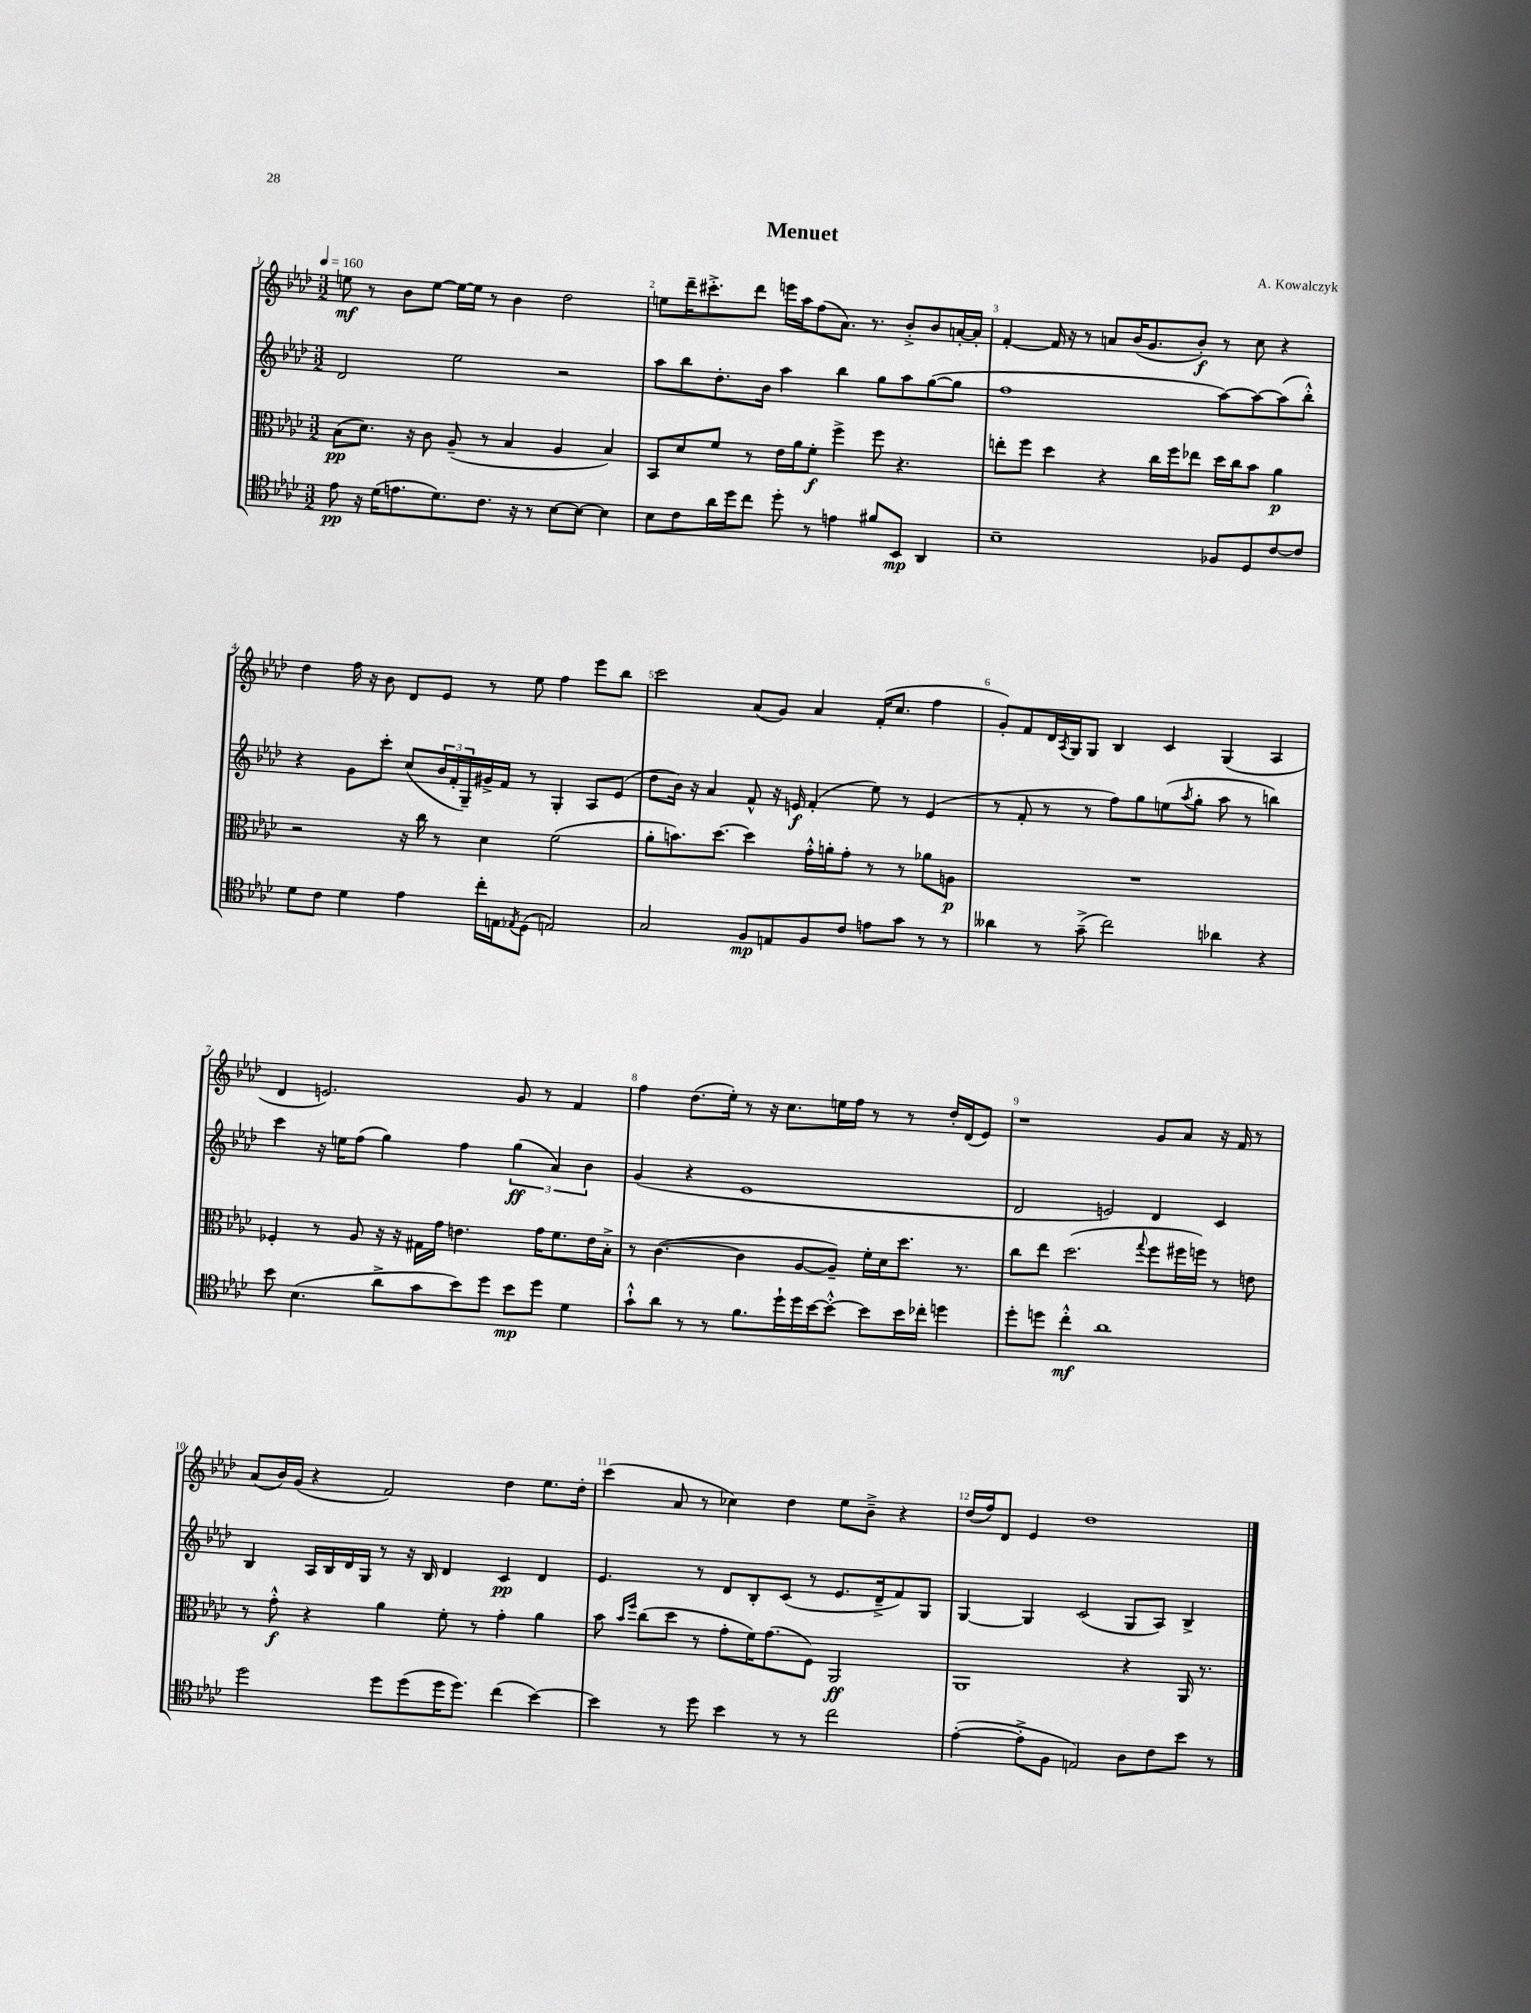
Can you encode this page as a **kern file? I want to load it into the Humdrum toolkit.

**kern	**kern	**kern	**kern
*staff4	*staff3	*staff2	*staff1
*clefC4	*clefC3	*clefG2	*clefG2
*k[b-e-a-d-]	*k[b-e-a-d-]	*k[b-e-a-d-]	*k[b-e-a-d-]
*M3/2	*M3/2	*M3/2	*M3/2
*MM160	*MM160	*MM160	*MM160
8e-	(8B-	2d-	8ee
16r	8.d-)	.	8r
(16d-	.	.	.
8.e	.	.	8b-
.	16r	.	.
.	8c	.	[8ee
8.d-)	.	.	.
.	(8A-~	2ee-	16ee_
.	.	.	16ee]
8.c	8r	.	8r
.	4B-	.	4b-
16r	.	.	.
8r	.	.	.
[8B-	4A-	2r	2dd-
8B-_	.	.	.
4B-]	4B-)	.	.
=	=	=	=
8B-	8BB-	8aa-	8ee
8c	8d-	8bb-	16ddd-~
.	.	.	8.ccc#'^
16a-	8f	8.dd-'	.
16dd-	.	.	.
8cc	8r	.	8ddd-
.	.	16b-	.
8dd-'	16e-	4aa-	16eee
.	16a-	.	16aa-
8r	8f'	.	(8ff
4e	4ff^	4bb-	8.a-)
.	.	.	8.r
8f#	8ff	8gg	.
8BB-	4.r	8aa-	8b-'^
4AA-	.	([8gg	8b-
.	.	8gg]	[16a'
.	.	.	16a']
=	=	=	=
1B-~	8ee'	1ff	[4f'
.	8ff	.	.
.	4dd-	.	16f]
.	.	.	16r
.	.	.	8r
.	4r	.	8a
.	.	.	(16b-
.	.	.	8.g
.	16cc	.	.
.	16ff	.	.
.	8ee-	.	8b-')
8F-	16dd-	[8aa-)	8r
.	16cc	.	.
8D-	8b-	8aa-_	8cc
[8c	4a-	(8aa-]	4r
8c]	.	8bb-'^^)	.
=	=	=	=
8d-	2r	4r	4dd-
8c	.	.	.
4d-	.	8g	16ff
.	.	.	16r
.	.	8ccc'	8b-
4e-	16r	(8cc	8d-
.	16cc	.	.
.	8r	24b-	8e-
.	.	24f'	.
.	.	24G~)	.
16cc'	4d-	16g#^	8r
16E	.	16f	.
8qE-	.	.	.
(8D-	.	8r	8ee-
2E)	(2f	4G'	4ff
.	.	8A-	8eee-
.	.	(8e-	8bb-
=	=	=	=
2G	8a-'	8dd-	2ccc
.	8.b)	16b-)	.
.	.	16r	.
.	.	4a-	.
.	[8.dd-	.	.
8F	4dd-]	8f^^	(8a-
8E	.	16r	8g)
.	.	16e	.
8F	16g'^^	(4f'	4a-
.	16a'	.	.
8c	8g'	.	.
8e	8r	8ee-)	(16f'
.	.	.	8.cc
8g	8r	8r	.
8r	8a-	(4e	4ff
8r	8A	.	.
=	=	=	=
4a--	1.r	8r	8g')
.	.	8f'	8f
8r	.	8r	16d-
.	.	.	8qA-
.	.	.	16G
(8g~^	.	8r	8G
2cc)	.	8ff)	4B-
.	.	8gg	.
.	.	(8ee	4c
.	.	8qaa-	.
.	.	8gg'	.
4a-	.	8aa-	(4G
.	.	8r	.
4r	.	4bb)	4A-
=	=	=	=
8b-	4F-'	4ccc	4d-
(4.B-	.	.	.
.	8r	16r	2.e)
.	.	16ee	.
.	8A-	(8ff	.
8a-^	16r	4gg)	.
.	16r	.	.
8g	16G#	.	.
.	16g	.	.
8b-)	4.e	4ff	.
8dd-	.	.	.
8b-	.	(6gg	8g
8dd-	16g	.	8r
.	.	6a-)	.
.	8.f	.	.
4d-	.	.	4f
.	.	6b-	.
.	16e	.	.
.	16B-'^	.	.
=	=	=	=
8g`^^	8r	(4g	4ff
8a-	([4.c	.	.
8r	.	4r	(8.dd-
8r	.	.	.
.	.	.	16ee-')
8.f	4c]	1e-	8r
.	.	.	16r
16dd-`	.	.	8.cc
16dd-	[8A-	.	.
[16b-	.	.	.
8b-'^^_	8A-~])	.	16ee
.	.	.	16ff
8b-]	16f'	.	8r
.	16d-	.	.
16b-	8.dd-	.	8r
16cc-'	.	.	.
4dd	.	.	16dd-'
.	8.r	.	(16d-
.	.	.	8e-)
=	=	=	=
8dd-'	8cc	2d-	1r
8dd	8ee-	.	.
4cc'^^	(2.dd-	.	.
1a-	.	2e)	.
.	8qqgg	.	.
.	8ff	4d-	8g
.	16ff#	.	8a-
.	16ff)	.	.
.	8r	4c	16r
.	.	.	16f
.	8e	.	8r
=	=	=	=
2dd-	8r	4B-	(8a-
.	8g'^^	.	16b-)
.	.	.	(16g
.	4r	16A-	4r
.	.	16B-	.
.	.	16d-	.
.	.	16G	.
8dd-	4a-	8r	2f)
(8dd-	.	16r	.
.	.	16B-	.
16dd-	8f'	4d-	.
8.dd-)	.	.	.
.	8r	.	.
(4cc	4g'	4c	4dd-
[4b-)	4a-	4d-	8.ee-
.	.	.	16dd-'
=	=	=	=
4b-]	8b-	4.e-	(4ccc
.	16qqb-	.	.
.	16qqff	.	.
.	(8cc	.	.
8r	8dd-	.	8a-
8dd-	8r	8r	8r
4b-	8g'	8d-	4cc-)
.	16f)	8B-'	.
.	(8.g	.	.
8r	.	(8c	4dd-
8r	8F)	8r	.
2cc	2AA-	8.e-	8ee-
.	.	.	8b-~^
.	.	16d-~^	.
.	.	8f)	4r
.	.	8G	.
=	=	=	=
([4e-'	1AA-	[4G	(16dd-
.	.	.	16ff)
.	.	.	8d-
8e-'^]	.	4G]	4e-
8F	.	.	.
2E)	.	(2c	1dd-
8A-	4r	8G	.
8c	.	8A-)	.
8b-	16AA-	4B-^	.
.	8.r	.	.
8r	.	.	.
==	==	==	==
*-	*-	*-	*-
